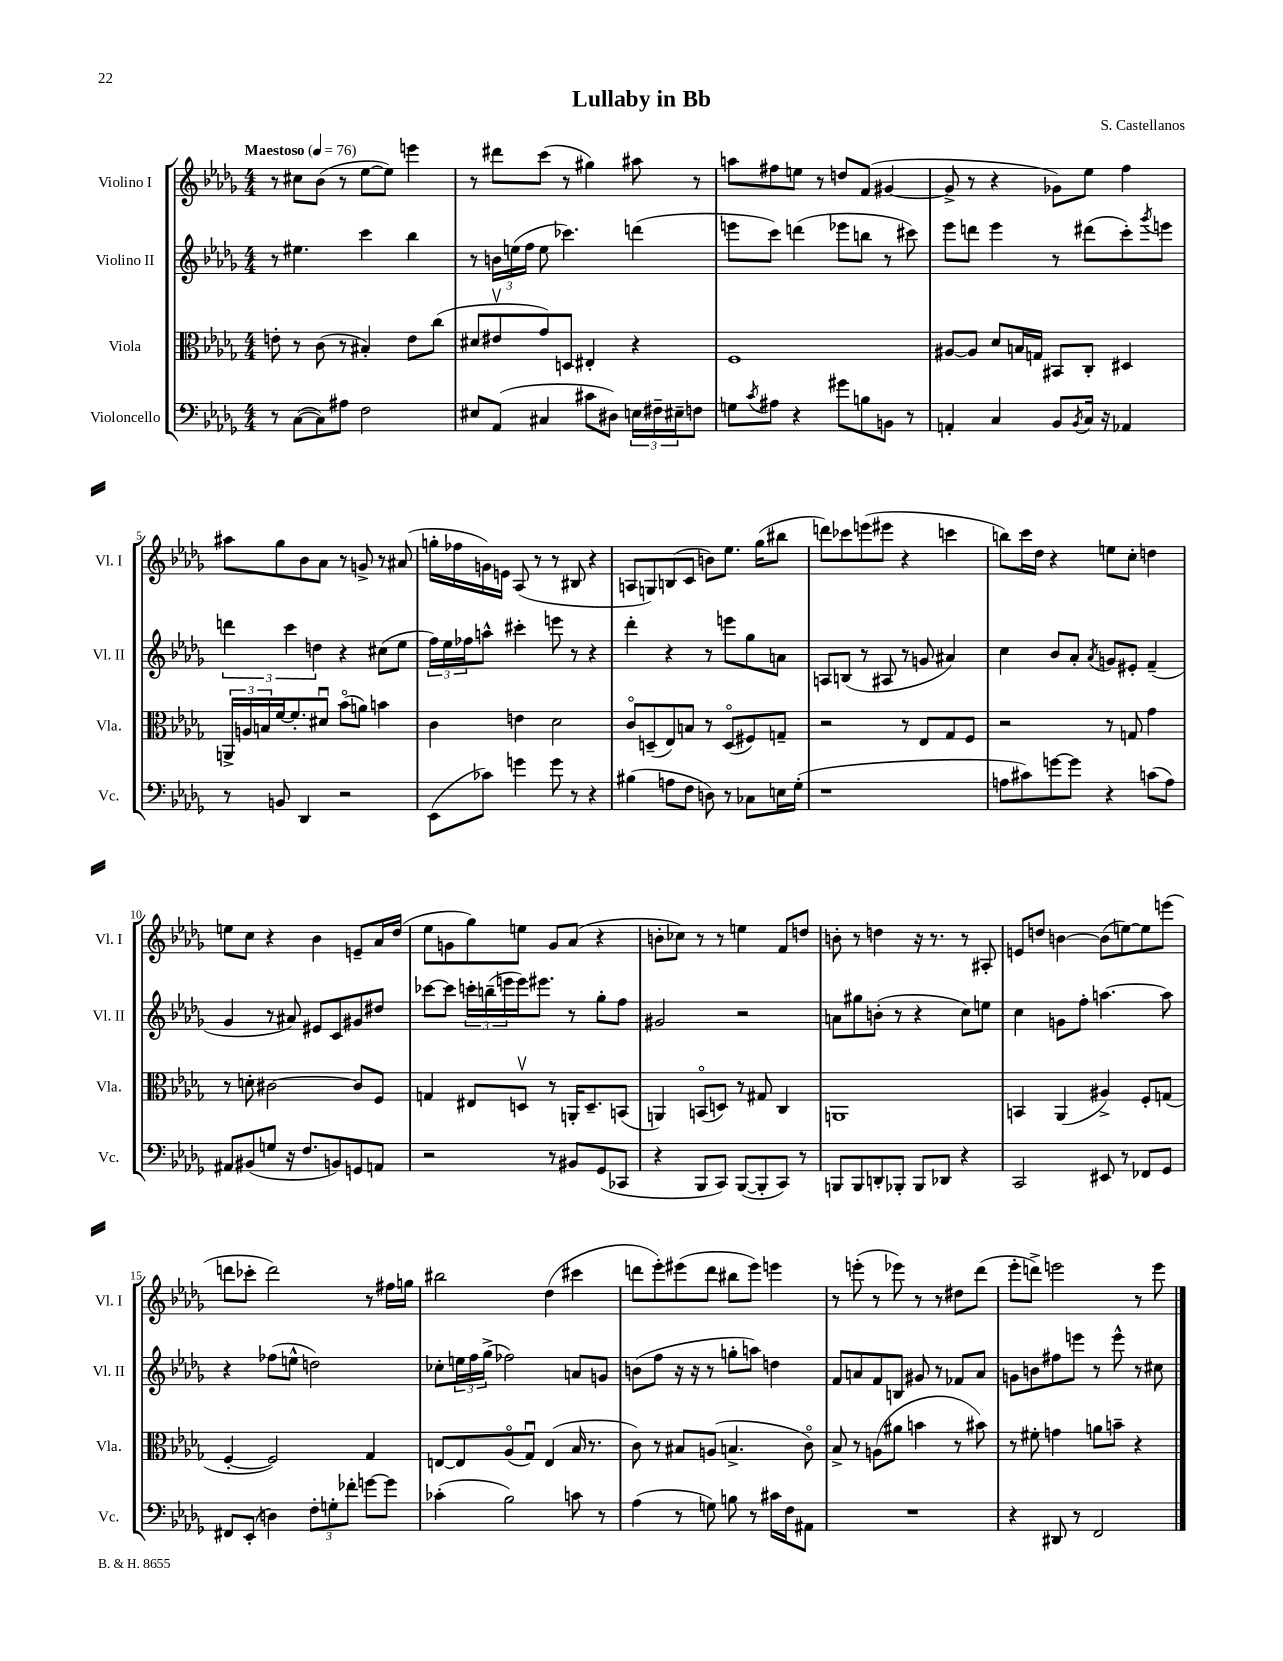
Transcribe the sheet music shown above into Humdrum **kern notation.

**kern	**kern	**kern	**kern
*part4	*part3	*part2	*part1
*staff4	*staff3	*staff2	*staff1
*I"Violoncello	*I"Viola	*I"Violino II	*I"Violino I
*I'Vc.	*I'Vla.	*I'Vl. II	*I'Vl. I
*clefF4	*clefC3	*clefG2	*clefG2
*k[b-e-a-d-g-]	*k[b-e-a-d-g-]	*k[b-e-a-d-g-]	*k[b-e-a-d-g-]
*M4/4	*M4/4	*M4/4	*M4/4
*MM76	*MM76	*MM76	*MM76
=1	=1	=1	=1
!	!	!	!LO:TX:a:B:t=Maestoso
8r	8en'\	8r	8r
([8C\L	8r	4.ee#X\	8cc#X\L
8C\])	(8c\	.	(8b-\J
8A#X\J	8r	.	8r
2F\	4B#X'/)	4ccc\	[8ee-\L
.	.	.	8ee-\J])
.	8e\L	4bb-\	4eeen\
.	(8cc\J	.	.
=2	=2	=2	=2
8E#X/L	8d#X/L	8r	8r
(8AA-/J	8e#Xv/	24bn\LL	8ddd#X\L
.	.	(24een\	.
.	.	24ff\JJ	.
4C#X/	8g-/)	8ee\	(8ccc\J
.	8Dn/J	4.ccc-X\)	8r
8c#X\L	4E#X'/	.	4gg#X\)
8D#X\J)	.	.	.
24En\LL	4r	(4dddn\	8aa#X\
24F#X~\	.	.	.
24E#X~\J	.	.	.
8Fn\J	.	.	8r
=3	=3	=3	=3
8Gn\L	1F	8eeen\L	8aan\L
8qc/	.	.	.
8A#X\J	.	8ccc\J)	8ff#X\
4r	.	(4dddn\	8een\J
.	.	.	8r
8g#X\L	.	8eee-X\L	8ddn/L
8Bn\	.	8bbn\J	(8f/J
8BBn\J	.	8r	[4g#X/
8r	.	8ccc#X\)	.
=4	=4	=4	=4
4AAn'/	[8A#X/L	8eee-\L	8g#^/]
.	8A#/J]	8dddn\J	8r
4C/	8d-/L	4eee-\	4r
.	16Bn/L	.	.
.	16Gn/JJ	.	.
8BB-/L	8BB#X/L	8r	8g-X\L)
8qBB-/	.	.	.
16C/Jk	8C'/J	(8ddd#X\L	8ee-\J
16r	.	.	.
4AA-X/	4D#X/	8ccc'\)	4ff\
.	.	8qggg-/	.
.	.	8eeen\J	.
!!LO:LB:g=z
=5	=5	=5	=5
8r	24AAn^/LL	6dddn\	8aa#X\L
.	24An/	.	.
.	24Bn/	.	.
8BBn/	[16f/J	.	8gg-\
.	.	6ccc\	.
.	8.f'/]	.	.
4DD-/	.	.	8b-\
.	.	6ddn\	.
.	8d#Xu/J	.	8a-\J
2r	(8b-\L	4r	8r
.	8an\J)	.	8gn^/
.	4bn\	(8cc#X\L	8r
.	.	8ee-\J	(8a#X/
=6	=6	=6	=6
(8EE-\L	4c\	24ff\LL)	16ggn'\LL
.	.	24ee-\	.
.	.	.	16ff-X\
.	.	24ff-X\J	.
8c-X\J)	.	8aan^^\J	16gn\)
.	.	.	16en\JJ
4gn\	4en\	4ccc#X'\	(8A-/
.	.	.	8r
8g\	2d-\	8eeen\	8r
8r	.	8r	8B#X/
4r	.	4r	4r
=7	=7	=7	=7
(4B#X\	8c/L	4ddd-'\	8An/L
.	(8Dn~/	.	8Gn/)
8An\L	8E-/)	4r	(8Bn/
8F\J	8Bn/J	.	8c/J
8Dn\)	8r	8r	8bn\L)
8r	(8D/L	8eeen\L	8.ee-\J
8C-X\L	8F#X/)	8gg-\	.
.	.	.	(16gg-\KL
16En\L	8Gn~/J	8an\J	8bb#X\J
(16G-'\JJ	.	.	.
=8	=8	=8	=8
1r	2r	8An/L	8dddn\L)
.	.	(8Bn/J	8ccc-X\
.	.	8r	(8eeen\
.	.	8A#X/	8eee#X\J
.	8r	8r	4r
.	8E-/L	8gn/	.
.	8G-/	4a#X/)	4cccn\
.	8F/J	.	.
=9	=9	=9	=9
8An\L	2r	4cc\	8bbn\L)
8c#X\)	.	.	16ccc\L
.	.	.	16dd-\JJ
[8gn\	.	8b-/L	4r
8g\J]	.	8a-'/J	.
.	.	8qa-/	.
4r	8r	8gn/L	8een\L
.	8Gn/	8e#X'/J	8cc'\J
(8cn\L	4g-\	(4f~/	4ddn\
8A\J)	.	.	.
!!LO:LB:g=z
=10	=10	=10	=10
8AA#X/L	8r	4g-/	8een\L
(8BB#X/	8dn'\	.	8cc\J
8Gn/J	[2c#X\	8r	4r
16r	.	8a#X/)	.
8.F/L	.	.	.
.	.	8e#X/L	4b-\
8BBn/)	.	8c/	.
8GGn/	8c#/L]	8g#X/	8en~/L
8AAn/J	8F/J	8dd#X/J	16a-/L
.	.	.	(16dd-/JJ
=11	=11	=11	=11
2r	4Gn/	[8ccc-X\L	8ee-\L
.	.	8ccc-\J]	8gn\
.	8E#X/L	24cccn'\LL	8gg-\)
.	.	(24bbn~\	.
.	.	24eeen\	.
.	8Dnv/J	16eee\J)	8een\J
.	.	8.eee#X\J	.
8r	8r	.	8g/L
8BB#X/L	16AAn'/KL	8r	(8a-/J
.	8.D~/	.	.
(8GG-/	.	8gg-'\L	4r
8CC-X/J	(8BBn/J	8ff\J	.
=12	=12	=12	=12
4r	4AAn/)	2g#X/	8bn'\L
.	.	.	8cc-X\J)
8BBB-/L	(8BBn/L	.	8r
8CC/J)	8Dn/J)	.	8r
([8BBB-/L	8r	2r	4een\
8BBB-'/]	8G#X/	.	.
8CC/J)	4C/	.	8f/L
8r	.	.	8ddn/J
=13	=13	=13	=13
8BBBn/L	1AAn	8an\L	8bn'\
8BBB/	.	8gg#X\	8r
8DDn'/	.	(8bn'\J	4ddn\
8BBB-X'/J	.	8r	.
8BBB-/L	.	4r	16r
.	.	.	8.r
8DD-X/J	.	.	.
4r	.	8cc\L)	8r
.	.	8een\J	8A#X'/
=14	=14	=14	=14
2CC/	4BBn/	4cc\	8en/L
.	.	.	8ddn/J
.	(4AA-/	8gn\L	[4bn\
.	.	8ff'\J	.
8EE#X/	4A#X^/)	[4.aan\	(8b\L]
8r	.	.	[8een\)
8FF-X/L	8F'/L	.	8ee\]
8GG-/J	(8Gn/J	8aa\]	(8eeen\J
!!LO:LB:g=z
=15	=15	=15	=15
8FF#X/L	[4F'/	4r	8dddn\L
(8EE-'/J	.	.	8ccc-X'\J
4Dn\)	2F/])	(8ff-X\L	2ddd\)
.	.	8een^^\J	.
12F'\L	.	2ddn\)	.
12Gn'\	.	.	.
12f-X'\J	.	.	.
[8gn\L	4G-/	.	8r
8g\J]	.	.	16ff#X\LL
.	.	.	16ggn\JJ
=16	=16	=16	=16
(4c-X'\	[8En/L	8cc-X'\L	2bb#X\
.	8E/]	24een\L	.
.	.	24ff\	.
.	.	(24gg-^\JJ	.
2B-\)	(8A-/	2ff-X\)	.
.	8G-u/J)	.	.
.	(4E/	.	(4dd-\
8cn\	16B-/	8an/L	4ccc#X\
.	8.r	.	.
8r	.	8gn/J	.
=17	=17	=17	=17
(4A-\	8c\)	(8bn\L	8dddn\L
.	8r	8ff\J	8eee-'\)
8r	8B#X/L	16r	(8eee#X\
.	.	16r	.
8Gn\)	(8An/J	8r	8ddd\J
8Bn\	4.Bn^/	8ggn'\L	8bb#X\L
8r	.	8aan\J)	8eee#\J)
16c#X\LL	.	4ddn\	4eeen\
16F\J	.	.	.
8AA#X\J	8c\)	.	.
=18	=18	=18	=18
1r	8B-^/	8f/L	8r
.	8r	8an/	(8eeen'\
.	(8An\L	8f/	8r
.	8a#X\J	8Bn/J	8eee-X\)
.	4bn\	8g#X/	8r
.	.	8r	8r
.	8r	8f-X/L	8dd#X\L
.	8b#X\)	8a/J	(8ddd-\J
=19	=19	=19	=19
4r	8r	8gn\L	8eee-'\L
.	8f#X'\	8bn\	8dddn^\J)
8DD#X/	4gn\	8ff#X\	2eeen\
8r	.	8eeen\J	.
2FF/	8an\L	8r	.
.	8bn~\J	8eee^^\	.
.	4r	8r	8r
.	.	8cc#X\	8eee\
==	==	==	==
*-	*-	*-	*-
